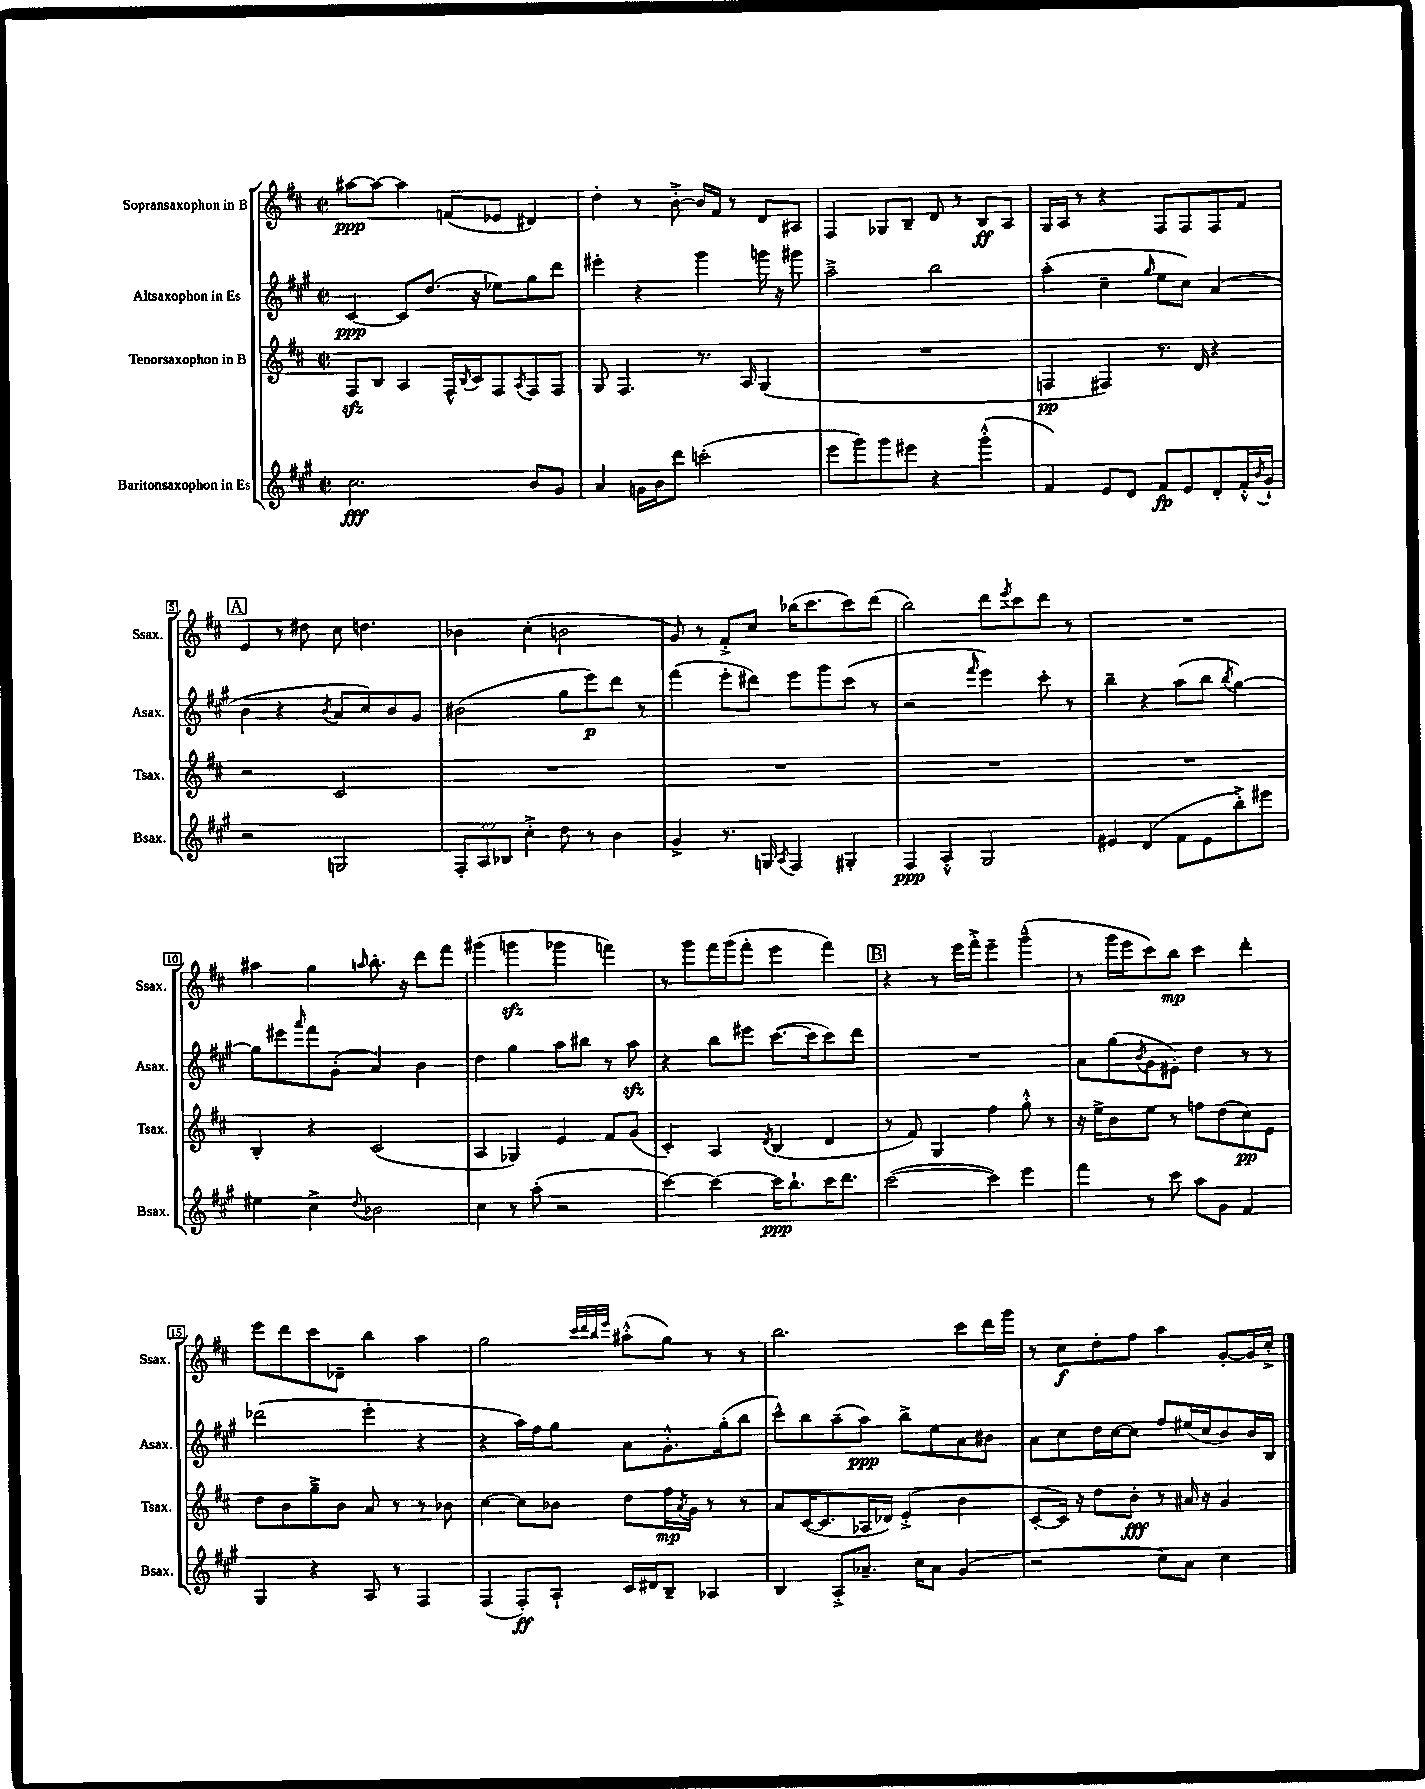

**kern	**dynam	**kern	**dynam	**kern	**dynam	**kern	**dynam
*part4	*part4	*part3	*part3	*part2	*part2	*part1	*part1
*staff4	*staff4	*staff3	*staff3	*staff2	*staff2	*staff1	*staff1
*I"Baritonsaxophon in Es	*	*I"Tenorsaxophon in B	*	*I"Altsaxophon in Es	*	*I"Sopransaxophon in B	*
*I'Bsax.	*	*I'Tsax.	*	*I'Asax.	*	*I'Ssax.	*
*clefG2	*	*clefG2	*	*clefG2	*	*clefG2	*
*k[f#c#g#]	*	*k[f#c#]	*	*k[f#c#g#]	*	*k[f#c#]	*
*M2/2	*	*M2/2	*	*M2/2	*	*M2/2	*
*met(c|)	*	*met(c|)	*	*met(c|)	*	*met(c|)	*
=1	=1	=1	=1	=1	=1	=1	=1
2.cc#\	fff	8F#zz/L	.	[4c#/	ppp	[8aa#X\L	ppp
.	.	8B/J	.	.	.	8aa#\J_	.
.	.	4A/	.	8c#/L]	.	4aa#\]	.
.	.	.	.	(8.dd/J	.	.	.
.	.	16F#^^/LL	.	.	.	(8fn/L	.
.	.	8qB/	.	.	.	.	.
.	.	16c#/J	.	16r	.	.	.
.	.	8F#/	.	8ee-X\L)	.	8e-X/J	.
.	.	8qA/	.	.	.	.	.
8b/L	.	8F#/	.	8gg#\	.	4d#X/)	.
8g#/J	.	8F#/J	.	8ddd\J	.	.	.
=2	=2	=2	=2	=2	=2	=2	=2
4a/	.	8G/	.	4eee#X'\	.	4dd'\	.
.	.	4.F#/	.	.	.	.	.
16gn\LL	.	.	.	4r	.	8r	.
16b\J	.	.	.	.	.	.	.
8ddd\J	.	.	.	.	.	[8b'^\	.
(2cccn'\	.	8.r	.	4ggg#\	.	16b/LL]	.
.	.	.	.	.	.	16f#/JJ	.
.	.	.	.	.	.	8r	.
.	.	16A/	.	.	.	.	.
.	.	(4G/	.	16gggn\	.	8d/L	.
.	.	.	.	16r	.	.	.
.	.	.	.	8ggg#X\	.	8A#X/J	.
=3	=3	=3	=3	=3	=3	=3	=3
8eee\L	.	1r	.	2aa~^\	.	4F#/	.
8ggg#\)	.	.	.	.	.	.	.
8ggg#\	.	.	.	.	.	8G-X/L	.
8eee#X\J	.	.	.	.	.	8B~/J	.
4r	.	.	.	2bb\	.	8d/	.
.	.	.	.	.	.	8r	.
(4ggg#'^^\	.	.	.	.	.	8B/L	ff
.	.	.	.	.	.	8A/J	.
=4	=4	=4	=4	=4	=4	=4	=4
4f#/)	.	4Fn/	pp	(4aa'\	.	16G/LL	.
.	.	.	.	.	.	16A/JJ	.
.	.	.	.	.	.	8r	.
8e/L	.	4F#X/)	.	4cc#~\	.	4r	.
8d/J	.	.	.	.	.	.	.
.	.	.	.	16qqgg#/	.	.	.
8f#/L	fp	8.r	.	8ee\L	.	8F#/L	.
8e/	.	.	.	8cc#\J)	.	8F#/	.
.	.	16d/	.	.	.	.	.
8d'/	.	4r	.	(4a/	.	8F#/	.
16f#'^^/L	.	.	.	.	.	8f#/J	.
8qb/	.	.	.	.	.	.	.
16g#`/JJ	.	.	.	.	.	.	.
!!LO:LB:g=z
!!LO:REH:place=s1:t=A
=5	=5	=5	=5	=5	=5	=5	=5
2r	.	2r	.	4b\	.	4e/	.
.	.	.	.	4r	.	8r	.
.	.	.	.	.	.	8dd#X\	.
.	.	.	.	8qb/	.	.	.
2Gn/	.	2c#/	.	8a/L	.	8cc#\	.
.	.	.	.	8cc#/)	.	4.ddn\	.
.	.	.	.	8b/	.	.	.
.	.	.	.	8g#/J	.	.	.
=6	=6	=6	=6	=6	=6	=6	=6
12F#'/L	.	1r	.	(2b#X\	.	4b-X\	.
12A/	.	.	.	.	.	.	.
12B-X/J	.	.	.	.	.	.	.
4cc#'^\	.	.	.	.	.	(4cc#'\	.
8dd\	.	.	.	8gg#\L	.	2bn\	.
8r	.	.	.	8eee\)	p	.	.
4b\	.	.	.	8ddd\J	.	.	.
.	.	.	.	8r	.	.	.
=7	=7	=7	=7	=7	=7	=7	=7
4g#^/	.	1r	.	(4fff#\	.	8g/)	.
.	.	.	.	.	.	8r	.
8.r	.	.	.	8eee'\L	.	8f#'^/L	.
.	.	.	.	8ddd#X\J)	.	8cc#/J	.
16Gn/	.	.	.	.	.	.	.
8qA/	.	.	.	.	.	.	.
4F#/	.	.	.	8eee\L	.	(16bb-X\KL	.
.	.	.	.	.	.	8.ccc#\	.
.	.	.	.	8ggg#\	.	.	.
4G#X'/	.	.	.	(8ccc#\J	.	8ccc#\)	.
.	.	.	.	8r	.	(8ddd\J	.
=8	=8	=8	=8	=8	=8	=8	=8
4F#/	ppp	1r	.	2r	.	2bb\)	.
4A'^^/	.	.	.	.	.	.	.
.	.	.	.	16qqfff#/	.	.	.
2G#/	.	.	.	4eee\)	.	8ddd\L	.
.	.	.	.	.	.	8qeee/	.
.	.	.	.	.	.	8ccc#\	.
.	.	.	.	8ccc#'\	.	8ddd\J	.
.	.	.	.	8r	.	8r	.
=9	=9	=9	=9	=9	=9	=9	=9
4e#X/	.	1r	.	4bb~\	.	1r	.
(4d/	.	.	.	4r	.	.	.
8f#\L	.	.	.	(8aa\L	.	.	.
8e#\	.	.	.	8bb\J	.	.	.
.	.	.	.	8qbb/	.	.	.
8bb'^\)	.	.	.	[4gg#\)	.	.	.
8eee#X\J	.	.	.	.	.	.	.
!!LO:LB:g=z
=10	=10	=10	=10	=10	=10	=10	=10
4ee#X\	.	4B'/	.	8gg#\L]	.	4aa#X\	.
.	.	.	.	8eee#X\	.	.	.
.	.	.	.	16qqaaa/	.	.	.
4cc#^\	.	4r	.	8fff#\	.	4gg\	.
.	.	.	.	(8g#'\J	.	.	.
8qqdd/	.	.	.	.	.	16qqaan/	.
2b-X\	.	(2c#/	.	4a/)	.	8.bb'\	.
.	.	.	.	.	.	16r	.
.	.	.	.	4b\	.	8ddd\L	.
.	.	.	.	.	.	8fff#\J	.
=11	=11	=11	=11	=11	=11	=11	=11
4cc#\	.	4A/	.	4dd\	.	(4ggg#X\	.
8r	.	4G-X/)	.	4gg#\	.	4gggnzz\	.
(8aa'\	.	.	.	.	.	.	.
2r	.	4e/	.	8aa\L	.	4ggg-X\	.
.	.	.	.	8bb#X\J	.	.	.
.	.	8f#/L	.	8r	.	4fffn\)	.
.	.	(8g/J	.	8aazz\	.	.	.
=12	=12	=12	=12	=12	=12	=12	=12
[4ccc#\)	.	4c#'/)	.	4r	.	8r	.
.	.	.	.	.	.	8ggg\L	.
4ccc#\_	.	4A/	.	8bb\L	.	16fff#\L	.
.	.	.	.	.	.	(16ggg\J	.
.	.	.	.	8eee#X\J	.	8fff#'\J	.
.	.	8qd/	.	.	.	.	.
16ccc#\KL]	ppp	(4B/	.	([8.ccc#\L	.	4eee\	.
8.bb`\	.	.	.	.	.	.	.
.	.	.	.	16ccc#\k]	.	.	.
16ccc#\K	.	4d/	.	8ccc#\)	.	4fff#\)	.
8.ddd\J	.	.	.	.	.	.	.
.	.	.	.	8ddd\J	.	.	.
!!LO:REH:place=s1:t=B
=13	=13	=13	=13	=13	=13	=13	=13
([2ccc#\	.	8r	.	1r	.	4r	.
.	.	8f#/)	.	.	.	.	.
.	.	4G/	.	.	.	8r	.
.	.	.	.	.	.	16eee\LL	.
.	.	.	.	.	.	16fff#'^\JJ	.
4ccc#\])	.	4ff#\	.	.	.	4eee~\	.
4eee\	.	8gg'^^\	.	.	.	(4ggg~^^\	.
.	.	8r	.	.	.	.	.
=14	=14	=14	=14	=14	=14	=14	=14
4fff#\	.	16r	.	8a\L	.	8r	.
.	.	16ee^\KL	.	.	.	.	.
.	.	8b\	.	(8gg#\	.	16ggg\LL	.
.	.	.	.	.	.	16eee\J	.
.	.	.	.	8qb/	.	.	.
8r	.	8ee\J	.	8g#\	.	8ccc#\)	.
8ccc#\	.	8r	.	8e#X'\J)	.	8bb\J	mp
8aa\L	.	8ffn\L	.	4dd\	.	4ccc#\	.
8g#\J	.	(8dd\	.	.	.	.	.
4f#/	.	8cc#\)	pp	8r	.	4ddd'\	.
.	.	8e\J	.	8r	.	.	.
!!LO:LB:g=z
=15	=15	=15	=15	=15	=15	=15	=15
4G#/	.	8dd\L	.	(2ddd-X\	.	8eee\L	.
.	.	8b\	.	.	.	8ddd\	.
4r	.	8gg~^\	.	.	.	8ccc#\	.
.	.	8b\J	.	.	.	8d-X~\J	.
8A/	.	8a/	.	4eee'\	.	4bb\	.
8r	.	8r	.	.	.	.	.
4F#/	.	8r	.	4r	.	4aa\	.
.	.	8b-X\	.	.	.	.	.
=16	=16	=16	=16	=16	=16	=16	=16
(4F#/	.	[4cc#\	.	4r	.	2gg\	.
8F#'/L)	ff	8cc#\L]	.	16aa\LL)	.	.	.
.	.	.	.	16ff#\J	.	.	.
8A`/J	.	8b-X\J	.	8gg#\J	.	.	.
.	.	.	.	.	.	32qqccc#/LLL	.
.	.	.	.	.	.	32qqddd/	.
.	.	.	.	.	.	32qqbb/	.
.	.	.	.	.	.	32qqeee/JJJ	.
16c#/LL	.	8dd\L	.	8a\L	.	(8aa#X'^^\L	.
16d#X/J	.	.	.	.	.	.	.
8B~/J	.	16ff#\L	mp	8.g#'^^\	.	8gg\J)	.
.	.	8qa/	.	.	.	.	.
.	.	16g\JJ	.	.	.	.	.
4A-X/	.	8r	.	.	.	8r	.
.	.	.	.	(16gg#'\k	.	.	.
.	.	8r	.	8bb\J	.	8r	.
=17	=17	=17	=17	=17	=17	=17	=17
4B/	.	8a/L	.	8ccc#^^\L)	.	2.bb\	.
.	.	([16c#/K	.	8bb\	.	.	.
.	.	8.c#/]	.	.	.	.	.
8A'^/L	.	.	.	(8aa~\	.	.	.
8.a-X~/J	.	16A-X/L	.	8aa\J)	ppp	.	.
.	.	16d-X/JJ)	.	.	.	.	.
.	.	(4e'^/	.	8bb^\L	.	.	.
16cc#\KL	.	.	.	.	.	.	.
8a-\J	.	.	.	8ee\	.	.	.
(4g#/	.	4b\	.	8a\	.	8ccc#\L	.
.	.	.	.	8b#X\J	.	16ddd\L	.
.	.	.	.	.	.	16ggg\JJ	.
=18	=18	=18	=18	=18	=18	=18	=18
2r	.	[8c#'/L	.	8a\L	.	8r	.
.	.	16c#/Jk])	.	8cc#\	.	8cc#\L	f
.	.	16r	.	.	.	.	.
.	.	8dd\L	.	16dd\L	.	8dd'\	.
.	.	.	.	[16cc#\J	.	.	.
.	.	8b'\J	fff	8cc#\J]	.	8ff#\J	.
8cc#\L)	.	8r	.	8ff#/L	.	4aa\	.
8a\J	.	16a#X/	.	(16ee#X/L	.	.	.
.	.	16r	.	16cc#/J	.	.	.
4cc#\	.	4g/	.	8b/)	.	[8g'/L	.
.	.	.	.	16b/L	.	16g/L]	.
.	.	.	.	16B/JJ	.	16cc#'^/JJ	.
==	==	==	==	==	==	==	==
*-	*-	*-	*-	*-	*-	*-	*-
